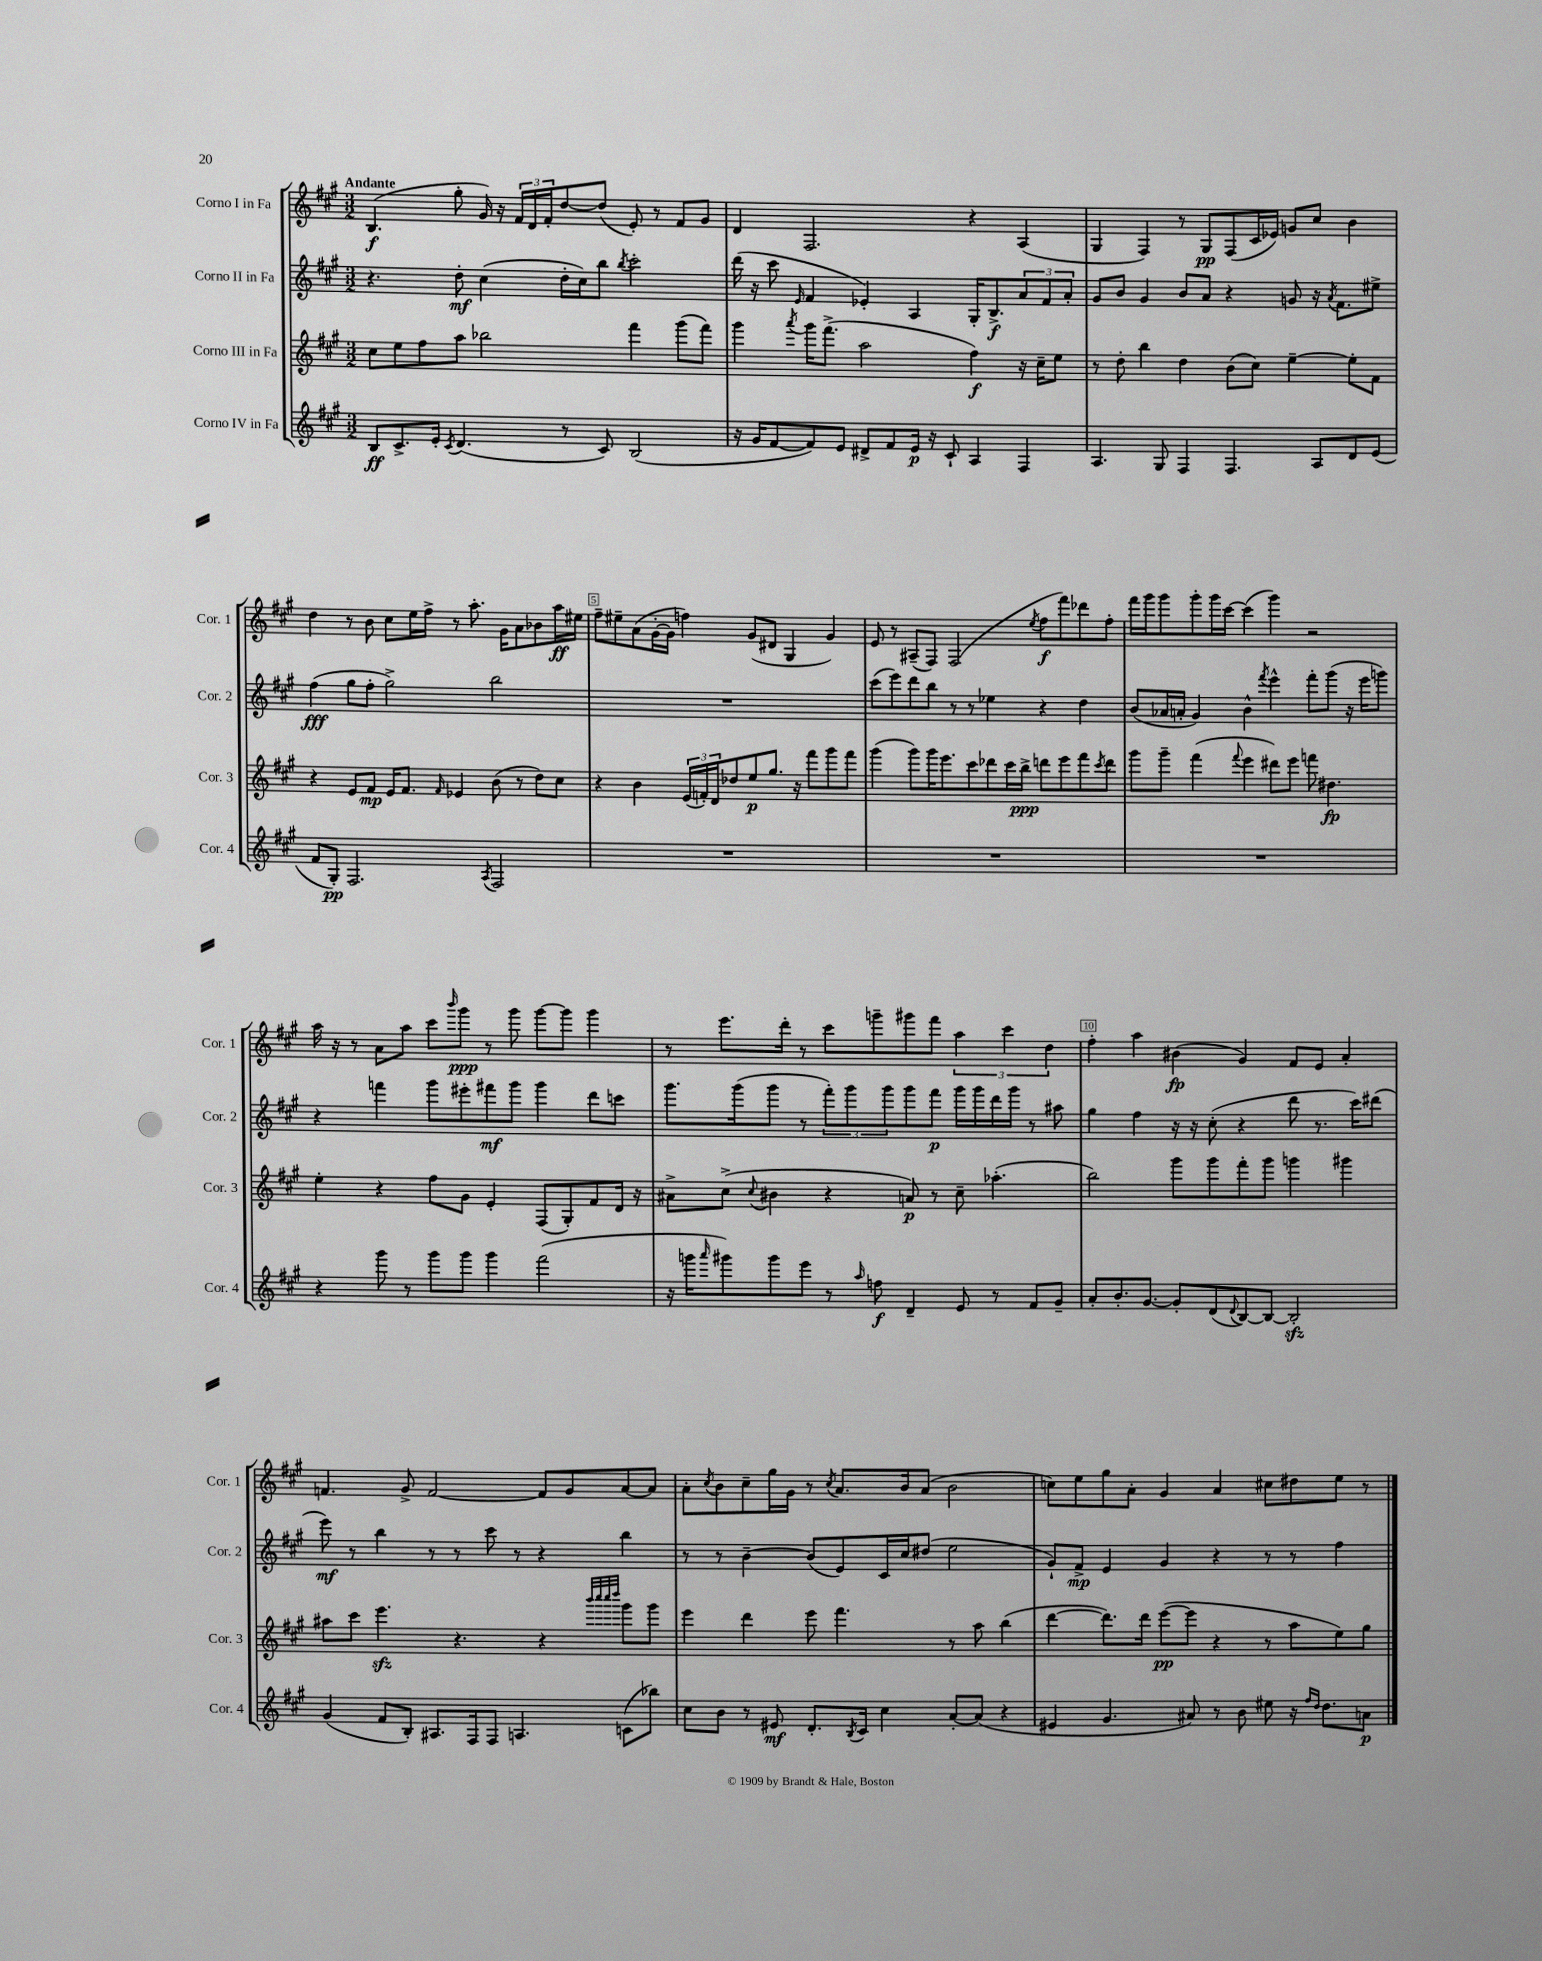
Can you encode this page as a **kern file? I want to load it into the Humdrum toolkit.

**kern	**dynam	**kern	**dynam	**kern	**dynam	**kern	**dynam
*part4	*part4	*part3	*part3	*part2	*part2	*part1	*part1
*staff4	*staff4	*staff3	*staff3	*staff2	*staff2	*staff1	*staff1
*I"Corno IV in Fa	*	*I"Corno III in Fa	*	*I"Corno II in Fa	*	*I"Corno I in Fa	*
*I'Cor. 4	*	*I'Cor. 3	*	*I'Cor. 2	*	*I'Cor. 1	*
*clefG2	*	*clefG2	*	*clefG2	*	*clefG2	*
*k[f#c#g#]	*	*k[f#c#g#]	*	*k[f#c#g#]	*	*k[f#c#g#]	*
*M3/2	*	*M3/2	*	*M3/2	*	*M3/2	*
=1	=1	=1	=1	=1	=1	=1	=1
!	!	!	!	!	!	!LO:TX:a:B:t=Andante	!
8B/L	ff	8cc#\L	.	4.r	.	(4.B/	f
8.c#^/	.	8ee\	.	.	.	.	.
.	.	8ff#\	.	.	.	.	.
16e'/Jk	.	.	.	.	.	.	.
8qc#/	.	.	.	.	.	.	.
(4.d/	.	8aa\J	.	8dd'\	mf	8gg#'\	.
.	.	2bb-X\	.	(4cc#\	.	16g#/)	.
.	.	.	.	.	.	16r	.
.	.	.	.	.	.	24f#/LL	.
.	.	.	.	.	.	24d/	.
.	.	.	.	.	.	24f#'/J	.
8r	.	.	.	16dd'\LL	.	[8dd/	.
.	.	.	.	16cc#\J)	.	.	.
8c#/)	.	.	.	8bb\J	.	(8dd/J]	.
.	.	.	.	8qbb/	.	.	.
(2B/	.	4fff#\	.	2ccc#'\	.	8e'/)	.
.	.	.	.	.	.	8r	.
.	.	(8ggg#\L	.	.	.	8f#/L	.
.	.	8fff#\J)	.	.	.	8g#/J	.
=2	=2	=2	=2	=2	=2	=2	=2
16r	.	4ggg#\	.	(16ddd\	.	4d/	.
16g#/KL	.	.	.	16r	.	.	.
[8f#/	.	.	.	8ccc#\	.	.	.
.	.	8qaaa/	.	16qqe/	.	.	.
8f#/])	.	16ggg#\KL	.	4f#/	.	2.F#/	.
.	.	(8.fff#^\J	.	.	.	.	.
8e/J	.	.	.	.	.	.	.
8d#X^/L	.	2aa\	.	4e-X'/)	.	.	.
8f#/	.	.	.	.	.	.	.
16e/Jk	p	.	.	4A/	.	.	.
16r	.	.	.	.	.	.	.
8c#`/	.	.	.	.	.	.	.
4A/	.	4ff#\)	f	16G#'/KL	.	4r	.
.	.	.	.	8.B^/	f	.	.
4F#/	.	16r	.	12a/	.	(4A/	.
.	.	16cc#~\KL	.	.	.	.	.
.	.	.	.	12f#/	.	.	.
.	.	8ee\J	.	.	.	.	.
.	.	.	.	12a'/J	.	.	.
=3	=3	=3	=3	=3	=3	=3	=3
4.A/	.	8r	.	8g#/L	.	4G#/	.
.	.	8dd'\	.	8b/J	.	.	.
.	.	4bb\	.	4g#/	.	4F#/)	.
8G#/	.	.	.	.	.	.	.
4F#/	.	4dd\	.	8b/L	.	8r	.
.	.	.	.	8a/J	.	8G#/L	pp
4.F#/	.	(8b\L	.	4r	.	(8F#/	.
.	.	8cc#\J)	.	.	.	16c#/L	.
.	.	.	.	.	.	16e-X/JJ)	.
.	.	[4ee~\	.	8gn/	.	8gn/L	.
8A/L	.	.	.	16r	.	8cc#/J	.
.	.	.	.	8qa/	.	.	.
.	.	.	.	8.f#\L	.	.	.
8d/	.	8ee'\L]	.	.	.	4b\	.
(8e/J	.	8f#\J	.	8ee#X^\J	.	.	.
!!LO:LB:g=z
=4	=4	=4	=4	=4	=4	=4	=4
8f#/L	.	4r	.	(4ff#\	fff	4dd\	.
8G#'/J)	pp	.	.	.	.	.	.
2.F#/	.	8e/L	.	8gg#\L	.	8r	.
.	.	8f#/J	mp	8ff#'\J	.	8b\	.
.	.	16e/KL	.	2gg#^\)	.	8cc#\L	.
.	.	8.f#/J	.	.	.	.	.
.	.	.	.	.	.	16ee\L	.
.	.	.	.	.	.	16ff#^\JJ	.
.	.	16qqf#/	.	.	.	.	.
.	.	4e-X/	.	.	.	8r	.
.	.	.	.	.	.	8.aa'\	.
8qA/	.	.	.	.	.	.	.
2F#/	.	(8b\	.	2bb\	.	.	.
.	.	.	.	.	.	16g#\KL	.
.	.	8r	.	.	.	8a\	.
.	.	8dd\L)	.	.	.	8b-X\	.
.	.	8cc#\J	.	.	.	16aa\L	ff
.	.	.	.	.	.	16ee#X\JJ	.
=5	=5	=5	=5	=5	=5	=5	=5
1.r	.	4r	.	1.r	.	8ff#~\L	.
.	.	.	.	.	.	8ee#X~\	.
.	.	4b\	.	.	.	(8a\	.
.	.	.	.	.	.	[16g#'\L	.
.	.	.	.	.	.	16g#\JJ]	.
.	.	(24e/LL	.	.	.	4ffn\)	.
.	.	24fn'/)	.	.	.	.	.
.	.	24d/J	.	.	.	.	.
.	.	8dd-X/	.	.	.	.	.
.	.	8ee/	p	.	.	(8g#/L	.
.	.	8.gg#/J	.	.	.	8d#X/J	.
.	.	.	.	.	.	4G#/	.
.	.	16r	.	.	.	.	.
.	.	8fff#\L	.	.	.	.	.
.	.	8ggg#\	.	.	.	4g#/)	.
.	.	8fff#\J	.	.	.	.	.
=6	=6	=6	=6	=6	=6	=6	=6
1.r	.	(4ggg#\	.	(8ccc#\L	.	8e/	.
.	.	.	.	8eee\)	.	8r	.
.	.	8ggg#\L)	.	8ddd\	.	(8A#X~/L	.
.	.	16ggg#\K	.	8bb\J	.	8F#/J)	.
.	.	8.eee\	.	.	.	.	.
.	.	.	.	8r	.	(2F#/	.
.	.	8ccc#\	.	8r	.	.	.
.	.	8ddd-X\	.	4ee-X\	.	.	.
.	.	16ccc#\L	.	.	.	.	.
.	.	16bb^\JJ	ppp	.	.	.	.
.	.	.	.	.	.	8qee/	.
.	.	8dddn\L	.	4r	.	8ff#\L	f
.	.	8eee\	.	.	.	8fff#\)	.
.	.	8fff#\	.	4dd\	.	8ddd-X\	.
.	.	8qccc#/	.	.	.	.	.
.	.	8ddd\J	.	.	.	8ff#'\J	.
=7	=7	=7	=7	=7	=7	=7	=7
1.r	.	8ggg#\L	.	(8b/L	.	16fff#\LL	.
.	.	.	.	.	.	16ggg#\J	.
.	.	8ggg#~\J	.	16a-X/L	.	8ggg#\	.
.	.	.	.	16an'/JJ	.	.	.
.	.	(4fff#\	.	4g#/)	.	8ggg#'\	.
.	.	.	.	.	.	16ggg#\L	.
.	.	.	.	.	.	[16ccc#\JJ	.
.	.	8qqfff#/	.	.	.	.	.
.	.	4eee\	.	4b^^\	.	(4ccc#\]	.
.	.	.	.	8qfff#/	.	.	.
.	.	8ddd#X\L)	.	4eee^^\	.	4ggg#\)	.
.	.	8eee\J	.	.	.	.	.
.	.	8fffn\	.	8fff#'\L	.	2r	.
.	.	4.dd#X\	fp	(8ggg#\J	.	.	.
.	.	.	.	16r	.	.	.
.	.	.	.	16eee\KL	.	.	.
.	.	.	.	8gggn\J)	.	.	.
!!LO:LB:g=z
=8	=8	=8	=8	=8	=8	=8	=8
4r	.	4ee'\	.	4r	.	16aa\	.
.	.	.	.	.	.	16r	.
.	.	.	.	.	.	8r	.
8ggg#\	.	4r	.	4fffn\	.	8a\L	.
8r	.	.	.	.	.	8aa\J	.
8ggg#\L	.	8ff#\L	.	8ggg#\L	.	8ccc#\L	.
.	.	.	.	.	.	16qqbbb/	.
8ggg#\J	.	8g#\J	.	8eee#X'\	.	8ggg#\J	ppp
4ggg#\	.	4e'/	.	8fff#X\	mf	8r	.
.	.	.	.	8ggg#\J	.	8ggg#\	.
(2fff#\	.	(8F#/L	.	4ggg#\	.	[8ggg#\L	.
.	.	8G#'/)	.	.	.	8ggg#\J]	.
.	.	8f#/	.	8ddd\L	.	4ggg#\	.
.	.	16d/Jk	.	8cccn\J	.	.	.
.	.	16r	.	.	.	.	.
=9	=9	=9	=9	=9	=9	=9	=9
16r	.	8a#X^\L	.	8.ggg#\L	.	8r	.
16gggn\KL	.	.	.	.	.	.	.
16qqaaa/	.	.	.	.	.	.	.
8ggg#X\)	.	(8cc#^\J	.	.	.	8.eee\L	.
.	.	.	.	(16ggg#\k	.	.	.
.	.	8qqcc#/	.	.	.	.	.
8ggg#\	.	4b#X\	.	8ggg#\J	.	.	.
.	.	.	.	.	.	16ddd'\Jk	.
8eee\J	.	.	.	8r	.	8r	.
8r	.	4r	.	12fff#'\L)	.	8ccc#\L	.
.	.	.	.	12ggg#\	.	.	.
16qqaa/	.	.	.	.	.	.	.
8ffn\	f	.	.	.	.	8gggn~\	.
.	.	.	.	12ggg#\	.	.	.
4d~/	.	8an/)	p	8ggg#\	.	8ggg#X\	.
.	.	8r	.	8fff#\J	p	8fff#\J	.
8e/	.	8cc#~\	.	16ggg#\LL	.	6aa\	.
.	.	.	.	16ggg#\	.	.	.
8r	.	(4.aa-X'\	.	16ddd\	.	.	.
.	.	.	.	.	.	6ccc#\	.
.	.	.	.	16ggg#\JJ	.	.	.
8f#/L	.	.	.	8r	.	.	.
.	.	.	.	.	.	6dd\	.
8g#~/J	.	.	.	8aa#X\	.	.	.
=10	=10	=10	=10	=10	=10	=10	=10
8a'/L	.	2bb\)	.	4gg#\	.	4ff#'\	.
8.b'/	.	.	.	.	.	.	.
.	.	.	.	4ff#\	.	4aa\	.
[8.g#/J	.	.	.	.	.	.	.
8g#'/L]	.	8ggg#\L	.	16r	.	(4b#X\	fp
.	.	.	.	16r	.	.	.
(8d/	.	8ggg#\	.	(8cc#'\	.	.	.
8qqd/	.	.	.	.	.	.	.
[8B/)	.	8fff#'\	.	4r	.	4g#/)	.
8B/J_	.	8ggg#\J	.	.	.	.	.
2Bzz'/]	.	4gggn\	.	8ddd\	.	8f#/L	.
.	.	.	.	8.r	.	8e/J	.
.	.	4ggg#X\	.	.	.	4a'/	.
.	.	.	.	16ccc#\KL)	.	.	.
.	.	.	.	(8ddd#X\J	.	.	.
!!LO:LB:g=z
=11	=11	=11	=11	=11	=11	=11	=11
(4g#/	.	8aa#X\L	.	8eee\)	mf	4.fn/	.
.	.	8ccc#\J	.	8r	.	.	.
8f#/L	.	4.eeezz\	.	4bb\	.	.	.
8B'/J)	.	.	.	.	.	8g#^/	.
8.A#X/L	.	.	.	8r	.	[2f/	.
.	.	4.r	.	8r	.	.	.
16F#/k	.	.	.	.	.	.	.
8F#/J	.	.	.	8ccc#\	.	.	.
4.An/	.	.	.	8r	.	.	.
.	.	4r	.	4r	.	8f/L]	.
.	.	.	.	.	.	8g#/	.
.	.	32qqbbb/LLL	.	.	.	.	.
.	.	32qqcccc#/	.	.	.	.	.
.	.	32qqcccc#/	.	.	.	.	.
.	.	32qqdddd/JJJ	.	.	.	.	.
(8cn\L	.	8ggg#\L	.	4bb\	.	[8a/	.
8bb-X\J)	.	8ggg#\J	.	.	.	8a/J]	.
=12	=12	=12	=12	=12	=12	=12	=12
8cc#\L	.	4eee\	.	8r	.	8a'\L	.
.	.	.	.	.	.	8qcc#/	.
8b\J	.	.	.	8r	.	8b\	.
8r	.	4ddd\	.	[4b~\	.	8cc#~\	.
8e#X/	mf	.	.	.	.	16gg#\L	.
.	.	.	.	.	.	16g#\JJ	.
8.d'/L	.	8eee\	.	(8b/L]	.	8r	.
.	.	.	.	.	.	8qcc#/	.
.	.	4.fff#\	.	8e/)	.	8.a/L	.
8qB/	.	.	.	.	.	.	.
16c#/Jk	.	.	.	.	.	.	.
4cc#\	.	.	.	16c#/L	.	.	.
.	.	.	.	16cc#/J	.	16b/k	.
.	.	.	.	(8dd#X/J	.	(8a/J	.
[8a'/L	.	8r	.	2ee\	.	2b\	.
(8a/J]	.	8aa\	.	.	.	.	.
4r	.	(4bb\	.	.	.	.	.
=13	=13	=13	=13	=13	=13	=13	=13
4e#X/	.	[4ddd\	.	8g#`/L)	.	8ccn\L)	.
.	.	.	.	8f#^/J	mp	8ee\	.
4.g#/	.	8.ddd\L])	.	4e/	.	8gg#\	.
.	.	.	.	.	.	8a'\J	.
.	.	16ddd\Jk	.	.	.	.	.
.	.	([8eee\L	pp	4g#/	.	4g#/	.
8a#X/)	.	8eee\J]	.	.	.	.	.
8r	.	4r	.	4r	.	4a/	.
8b\	.	.	.	.	.	.	.
8ee#X\	.	8r	.	8r	.	8cc#X\L	.
16r	.	8aa\L	.	8r	.	8dd#X\	.
16qqff#/LL	.	.	.	.	.	.	.
16qqdd/JJ	.	.	.	.	.	.	.
8.dd\L	.	.	.	.	.	.	.
.	.	8ee\)	.	4ff#\	.	8ee\J	.
8an\J	p	8gg#\J	.	.	.	8r	.
==	==	==	==	==	==	==	==
*-	*-	*-	*-	*-	*-	*-	*-
